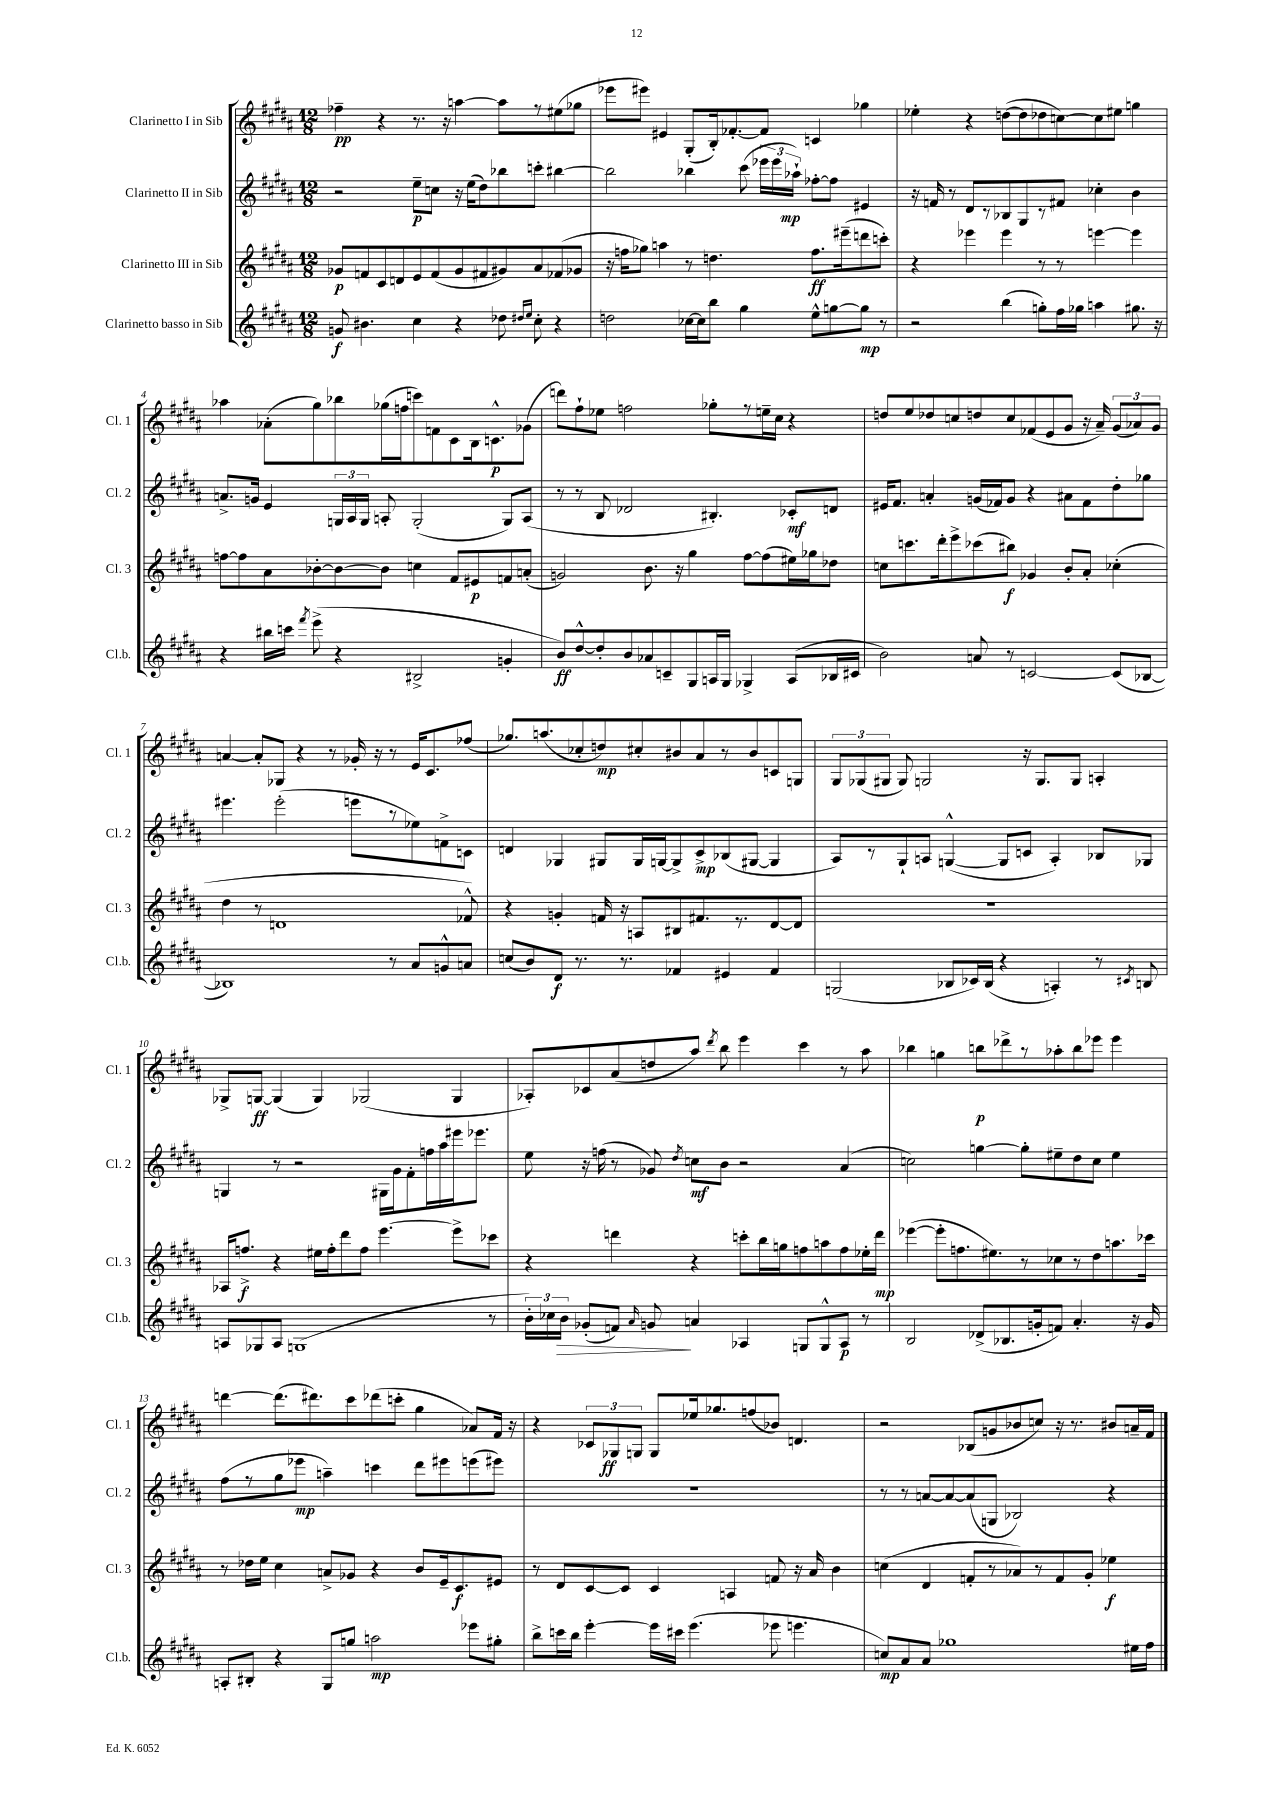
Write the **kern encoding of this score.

**kern	**kern	**kern	**kern
*staff4	*staff3	*staff2	*staff1
*clefG2	*clefG2	*clefG2	*clefG2
*k[f#c#g#d#a#]	*k[f#c#g#d#a#]	*k[f#c#g#d#a#]	*k[f#c#g#d#a#]
*M12/8	*M12/8	*M12/8	*M12/8
8g	8g-	2r	4ff-~
4.b#	8f	.	.
.	8c#	.	4r
.	8d	.	.
4cc#	8e	8ee~	8.r
.	(8f	8cc	.
.	.	.	16r
4r	8g-	16r	[4aa
.	.	(16ee	.
.	8f#	8dd#)	.
8dd-	8g#)	8bb-	8aa]
16qqdd#	.	.	.
16qqee	.	.	.
8cc#'	8a#	8ccc'	8r
4r	(8f-	[4bb#	(8ee#
.	8g-	.	8gg-
=	=	=	=
2dd	16r	2bb#]	8eee-
.	16ff	.	.
.	8gg-)	.	8eee#)
.	4aa	.	4e#
[16cc-	8r	4bb-	(8G#'
16cc-]	.	.	.
8bb	4.dd	.	16B')
.	.	.	[8.f-'
4gg#	.	(8ccc#	.
.	.	24eee-	8f-]
.	.	24eee-	.
.	.	24aa-`)	.
8ee^^	8.ff	[8ff-'	4c
[8gg	.	8ff-]	.
.	(16eee#~	.	.
8gg]	8ddd	4e#	4gg-
8r	8ccc')	.	.
=	=	=	=
2r	4r	16r	4ee-'
.	.	16f	.
.	.	8r	.
.	4eee-	8d#	4r
.	.	8r	.
(4bb	4eee-	8B-	([8dd
.	.	8G#	8dd]
8gg')	8r	8r	8dd-
16ff#	8r	8f#	[8cc)
16gg-	.	.	.
4aa	[4eee	4cc-'	8cc]
.	.	.	8ee#
8.gg#	4eee]	4b	4gg
16r	.	.	.
=	=	=	=
4r	[8ff	8.a^	4aa-
.	8ff]	.	.
.	.	16g	.
16bb#	8a#	4e	(8a-'
16ccc	.	.	.
8qfff#	.	.	.
(8eee^	[8b-'	.	8gg#)
4r	8b-_	24G	8bb-
.	.	24A#	.
.	.	24G	.
.	8b-]	8A'	(16gg-
.	.	.	16ff
2B#^	4cc	(2G'	8ccc)
.	.	.	8f
.	8f#	.	8c#
.	8e#	.	16B
.	.	.	8.c^^
4g'	8f	8G)	.
.	(8a'	(8A	(8g-
=	=	=	=
8b)	2g)	8r	8ddd)
[8dd#^^	.	8r	8ff#`
8dd#']	.	8B	8ee-
8b	.	2d-	2ff
8a-	8.b	.	.
8c~	.	.	.
.	16r	.	.
8G#	4gg#	.	.
16A	.	4.B#')	8gg-'
16G#	.	.	.
4G-^	[8ff#	.	8r
.	(8ff#]	.	16ee~
.	.	.	16cc#
(8A	16ee#)	8c-'	4r
.	16gg-	.	.
16B-	8dd-	8d	.
16c#	.	.	.
=	=	=	=
2b)	8cc	16e#	8dd
.	.	8.f#	.
.	8.ccc	.	8ee
.	.	4a'	8dd-
.	16ddd#'	.	.
.	8eee^	.	8cc
8a	(8ccc-	(16g	8dd
.	.	16f-)	.
8r	8bb#)	8g	8cc
[2c	4g-	4r	(8f-
.	.	.	8e
.	8b'	8a#	8g#
.	8a#'	8f-	16r
.	.	.	16a#~)
(8c]	(4cc-'	8dd#'	(12g#
.	.	.	12a-)
[8B-	.	8gg-	.
.	.	.	12g#
=	=	=	=
1B-])	4dd#	4.eee#	[4a
.	8r	.	8a']
.	1d	(2eee#'	8G-
.	.	.	4r
.	.	.	8r
.	.	8eee	16g-'
.	.	.	16r
8r	.	8r	8r
8a#	.	8ee-)	16e
.	.	.	8.c#
8g^^	.	8f^	.
8a	8f-^^)	8c	(8ff-
=	=	=	=
(8cc	4r	4d	8.gg-)
8b)	.	.	.
.	.	.	(8.aa
8d#	4g'	4G-	.
8.r	.	.	8cc-'
.	16f	8G#	8dd)
8.r	16r	.	.
.	8A	16G#	8cc#'
.	.	[16G	.
4f-	8B#	8G^]	8b#
.	8.f#	8c#^	8a#
4e#	.	(8B-	8r
.	8.r	.	.
.	.	[8G#	8b#
4f-	[8d#	4G#]	8c
.	8d#]	.	8G
=	=	=	=
(2G	1.r	8A#)	12G#
.	.	.	(12G-
.	.	8r	.
.	.	.	12G#
.	.	8G#`	8G#)
.	.	8A	2G
8B-	.	([4G^^	.
16c-)	.	.	.
(16B-	.	.	.
4r	.	8G]	.
.	.	8c	16r
.	.	.	8.G
4A')	.	4A')	.
.	.	.	8G
8r	.	8B-	4A'
8qc#	.	.	.
8B	.	8G-	.
=	=	=	=
8A	16A-	4G	8G-^
.	8.ff^	.	.
8G-	.	.	[8G
8A	4r	8r	(4G]
(1G	.	2r	.
.	16ee#	.	4G)
.	16ff'	.	.
.	8ddd#	.	.
.	8ff	.	(2G-
.	[4.eee	16G#	.
.	.	16g#	.
.	.	8f#'	.
.	.	16ff	.
.	.	16aa#	.
.	8eee^]	16eee#	4G-
.	.	8.eee-	.
8r	8ccc-	.	.
=	=	=	=
24b')	4r	8ee	8A-')
24cc-	.	.	.
24b	.	.	.
(8g-'	.	16r	8c-
.	.	(16ff	.
8f)	4ddd	8r	(8a#
16qqa#	.	.	.
8g	.	8g-)	8dd
.	.	8qdd#	.
4a	4r	8cc	8aa#)
.	.	.	8qddd#
.	.	8b	8bb
4A-	8ccc'	2r	4eee
.	16bb	.	.
.	16gg	.	.
8G	8ff	.	4ccc#
8G^^	8aa	.	.
8A-	8ff	(4a#	8r
8r	16ee-'	.	8aa#
.	16ddd	.	.
=	=	=	=
2B	([4eee-	2cc)	4bb-
.	8eee-']	.	4gg
.	8.ff	.	.
(8d-^	.	[4gg	8bb
.	8.ee#)	.	.
8.B-	.	.	8ddd-^
.	8r	8gg']	8r
16g'	.	.	.
8f)	8cc-	8ee#~	8aa-'
4.a#'	8r	8dd#	8bb
.	8dd#	8cc	8eee-
.	8.aa	4ee#	4eee-
16r	.	.	.
16g	16ccc-	.	.
=	=	=	=
8A'	8r	(8ff#	[4ddd
8B#'	16dd-	8r	.
.	16ee	.	.
4r	4cc#	8gg#	(8.ddd]
.	.	8eee-	.
.	.	.	8.ddd#)
8G#	8a^	4aa~)	.
8gg	8g-	.	8ccc#
2aa	4r	4ccc	(8ddd-
.	.	.	8ccc'
.	8b	8ddd#	4gg#
.	16e~	8eee#	.
.	8.c#	.	.
8eee-	.	(8eee	8a-)
8gg#'	8e#	8eee#)	16f#
.	.	.	16r
=	=	=	=
8bb^	8r	1.r	4r
16ccc	8d#	.	.
16bb	.	.	.
[4eee'	[8c#	.	12c-
.	.	.	12G-
.	8c#]	.	.
.	.	.	12G
16eee]	4c#	.	8G
16ccc#	.	.	.
(4.eee	.	.	16ee-
.	.	.	8.gg-
.	4A	.	.
.	.	.	(8ff
8eee-	8f	.	8b-)
4.eee	16r	.	4.d
.	16a#	.	.
.	4b	.	.
=	=	=	=
8cc)	(4cc	8r	2r
8a#	.	8r	.
8a#	4d#	[8a	.
1gg-	.	8a_	.
.	8f'	(8a]	(8B-
.	8r	8G	8g
.	8a-)	2B-)	8b-
.	8r	.	8cc)
.	8f	.	16r
.	.	.	8.r
.	8g#'	.	.
.	4ee-	4r	8b#
16ee#	.	.	16a~
16ff#	.	.	16f#
==	==	==	==
*-	*-	*-	*-
